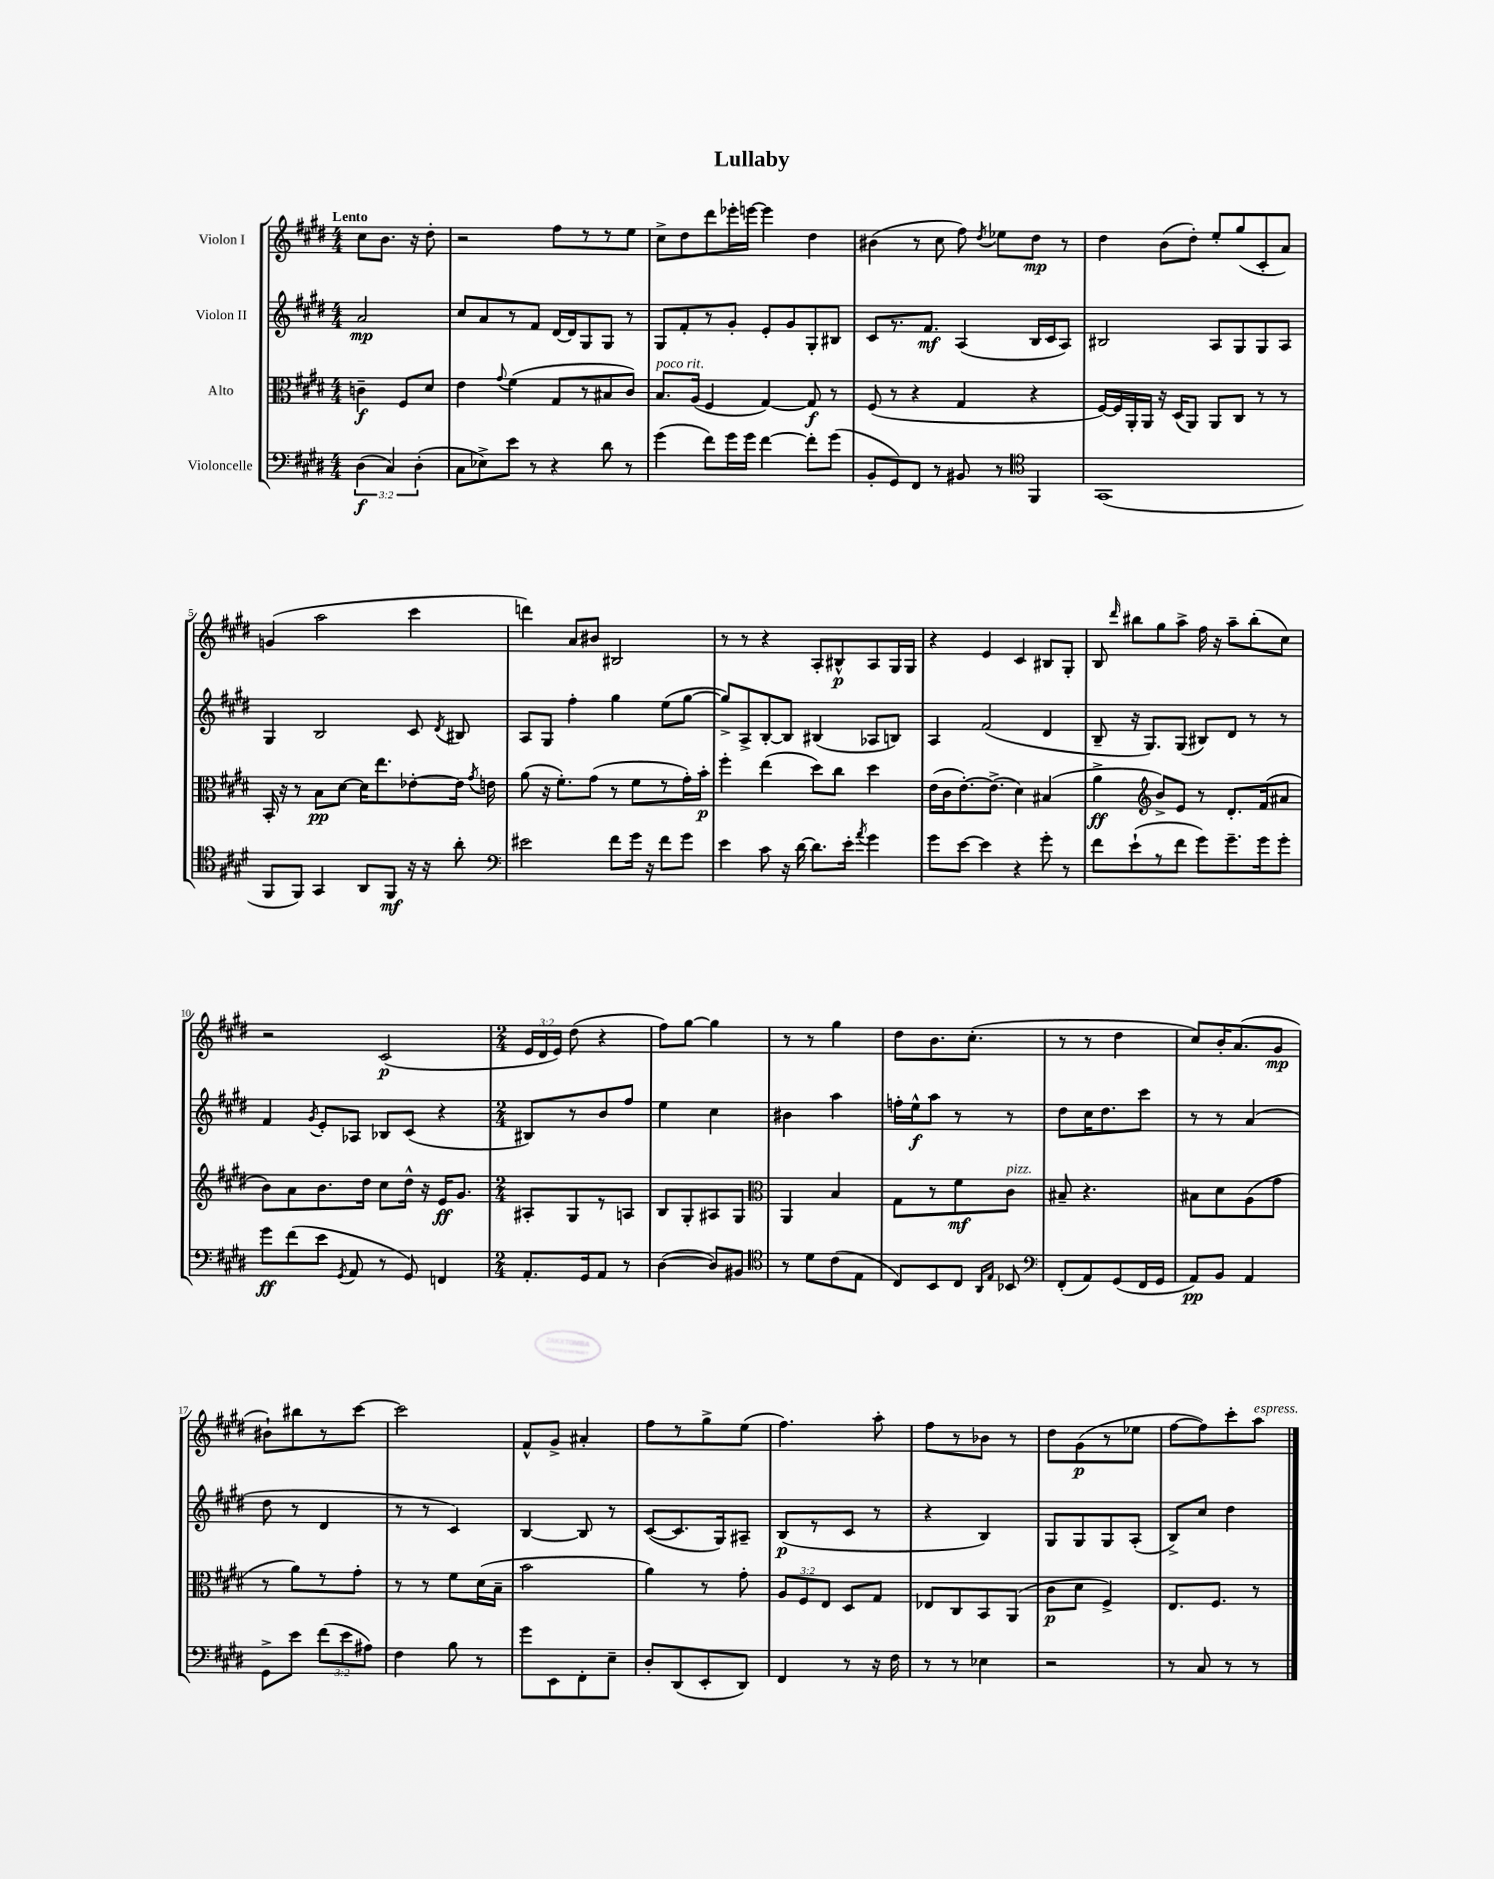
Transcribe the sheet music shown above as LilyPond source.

\header { title = "Lullaby" }
<<
\new StaffGroup <<
\new Staff = "s0" \with { instrumentName = "Violon I" } {
    \clef treble \key e \major \numericTimeSignature \time 4/4 \override Staff.TupletNumber.text = #tuplet-number::calc-fraction-text \partial 2 \tempo "Lento"
    \autoBeamOff cis''8[ b'8.] r16 dis''8-. |
    r2 fis''8[ r8 r8 e''8] |
    cis''8[-> dis''8 dis'''8 ees'''16-. e'''16]~ e'''4 dis''4 |
    bis'4( r8 cis''8 fis''8) \acciaccatura { dis''8 } ees''8[ dis''8]\mp r8 |
    dis''4 b'8[( dis''8]-.) e''8[-. gis''8( cis'8-. a'8]) |
    g'4( a''2 cis'''4 |
    d'''4) a'8[ bis'8] bis2 |
    r8 r8 r4 a8[-. bis8-^\p a8 gis16 gis16] |
    r4 e'4 cis'4 bis8[ gis8]-. |
    b8 \grace { dis'''16 } bis''8[ gis''8 a''8]-> fis''16 r16 a''8[-- bis''8-.( cis''8]) |
    r2 cis'2\p( |
    \numericTimeSignature \time 2/4 \tuplet 3/2 { e'16[ dis'16 e'16]) } dis''8( r4 |
    fis''8[) gis''8]~ gis''4 |
    r8 r8 gis''4 |
    dis''8[ b'8. cis''8.]-.( |
    r8 r8 dis''4 |
    cis''8[) b'16-. a'8.( gis'8]\mp |
    bis'8[-!) bis''8 r8 cis'''8]~ |
    cis'''2 |
    fis'8[-^ gis'8]-> ais'4-. |
    fis''8[ r8 gis''8-> e''8]( |
    fis''4.) a''8-. |
    fis''8[ r8 bes'8] r8 |
    dis''8[ gis'8\p( r8 ees''8] |
    fis''8[~ fis''8) cis'''8-. a''8]^\markup { \italic "espress." } \bar "|." |
}
\new Staff = "s1" \with { instrumentName = "Violon II" } {
    \clef treble \key e \major \numericTimeSignature \time 4/4 \partial 2
    \autoBeamOff a'2\mp |
    cis''8[ a'8 r8 fis'8] dis'16[~ dis'16 gis8 gis8] r8 |
    gis8[ fis'8-. r8 gis'8]-. e'8[-. gis'8 gis8-. bis8] |
    cis'8[ r8. fis'8.]\mf a4( b16[ cis'16 a8]) |
    bis2 a8[ gis8 gis8 a8] |
    gis4 b2 cis'8 \acciaccatura { dis'8 } bis8 |
    a8[ gis8] fis''4-. gis''4 e''8[( gis''8]~ |
    gis''8[->) a8-> b8~-. b8] bis4( aes8[ b8]) |
    a4 fis'2( dis'4 |
    b8-- r16 gis8.[) gis8]( bis8[) dis'8] r8 r8 |
    fis'4 \acciaccatura { gis'8 } e'8[-. aes8] bes8[ cis'8]( r4 |
    \numericTimeSignature \time 2/4 bis8[) r8 b'8 fis''8] |
    e''4 cis''4 |
    bis'4 a''4 |
    f''16[-. e''16-^\f a''8] r8 r8 |
    dis''8[ cis''16 dis''8. cis'''8] |
    r8 r8 a'4( |
    dis''8 r8 dis'4 |
    r8 r8 cis'4) |
    b4~ b8 r8 |
    cis'8[~( cis'8. gis16) ais8]-- |
    b8[\p( r8 cis'8] r8 |
    r4 b4) |
    gis8[ gis8 gis8 a8]-.( |
    b8[->) cis''8] dis''4 \bar "|." |
}
\new Staff = "s2" \with { instrumentName = "Alto" } {
    \clef alto \key e \major \numericTimeSignature \time 4/4 \override Staff.TupletNumber.text = #tuplet-number::calc-fraction-text \partial 2
    \autoBeamOff c'4--\f fis8[ dis'8] |
    e'4 \appoggiatura { gis'8 } fis'4( gis8[ r8 bis8 cis'8]) |
    b8.[^\markup { \italic "poco rit." } a16]( fis4 gis4~) gis8\f r8 |
    fis8( r8 r4 gis4 r4 |
    fis16[~) fis16 a,16-. a,16] r16 dis16[( a,8]) a,8[ cis8] r8 r8 |
    b,16-. r16 r8 b8[\pp dis'8]~ dis'16[ e''8. ees'8~-. ees'16] \acciaccatura { gis'8 } e'16 |
    a'8( r16 fis'8.[-.) gis'8]( r8 fis'8[ r8 gis'16-.) b'16]-.\p |
    fis''4-. e''4( dis''8[) cis''8] dis''4 |
    e'16[( cis'16 e'8.~-.) e'8.]->( dis'4) bis4( |
    a'4->\ff \clef treble b'8[->) e'8] r8 dis'8.[-. fis'16( ais'8] |
    b'8[) a'8 b'8. dis''16] cis''8[ dis''16]-^ r16 e'16[\ff gis'8.] |
    \numericTimeSignature \time 2/4 ais8[-. gis8 r8 a8] |
    b8[ gis8-. ais8 gis8] |
    \clef alto a,4 b4 |
    gis8[ r8 fis'8\mf cis'8]^\markup { \italic "pizz." } |
    bis8-- r4. |
    bis8[ dis'8 a8( gis'8] |
    r8 a'8[) r8 gis'8]-. |
    r8 r8 fis'8[ dis'16( b16]-- |
    b'2 |
    a'4) r8 gis'8-. |
    \tuplet 3/2 { a8[ fis8 e8] } dis8[ gis8] |
    ees8[ cis8 b,8 a,8]( |
    cis'8[\p dis'8] fis4->) |
    e8.[ fis8.] r8 \bar "|." |
}
\new Staff = "s3" \with { instrumentName = "Violoncelle" } {
    \clef bass \key e \major \numericTimeSignature \time 4/4 \override Staff.TupletNumber.text = #tuplet-number::calc-fraction-text \partial 2
    \autoBeamOff \tuplet 3/2 { dis4\f( cis4) dis4-.( } |
    cis8[ ees8->) e'8] r8 r4 dis'8 r8 |
    gis'4( fis'8[) gis'16 gis'16] fis'4~ fis'8[-. gis'8]( |
    b,8[-. gis,8) fis,8] r8 bis,8 r8 \clef tenor fis,4 |
    gis,1( |
    fis,8[ fis,8]) gis,4 a,8[ fis,8]\mf r16 r16 a'8-. |
    \clef bass eis'2 fis'8[ gis'16] r16 fis'8[ gis'8] |
    e'4 cis'8 r16 dis'16~ dis'8.[ e'16]-. \acciaccatura { a'8 } gis'4 |
    gis'8[ e'8]~ e'4 r4 gis'8-. r8 |
    fis'8[ e'8-!( r8 fis'8] gis'8[) gis'8.-- gis'16 gis'8]-. |
    gis'8[\ff fis'8( e'8] \acciaccatura { gis,8 } a,8 r8 gis,8) f,4 |
    \numericTimeSignature \time 2/4 a,8.[-. gis,16 a,8] r8 |
    dis4~( dis8[) bis,8] |
    \clef tenor r8 dis'8[ cis'8( e8] |
    cis8[) b,8 cis8] \grace { a,16[ e16] } bes,8 |
    \clef bass fis,8[-.( a,8) gis,8( fis,16 gis,16] |
    a,8[\pp) b,8] a,4 |
    gis,8[-> e'8] \tuplet 3/2 { fis'8[( e'8 ais8]) } |
    fis4 b8 r8 |
    gis'8[ e,8 fis,8-. e8]-- |
    dis8[-. dis,8( e,8-. dis,8]) |
    fis,4 r8 r16 fis16 |
    r8 r8 ees4 |
    r2 |
    r8 cis8 r8 r8 \bar "|." |
}
>>
>>
